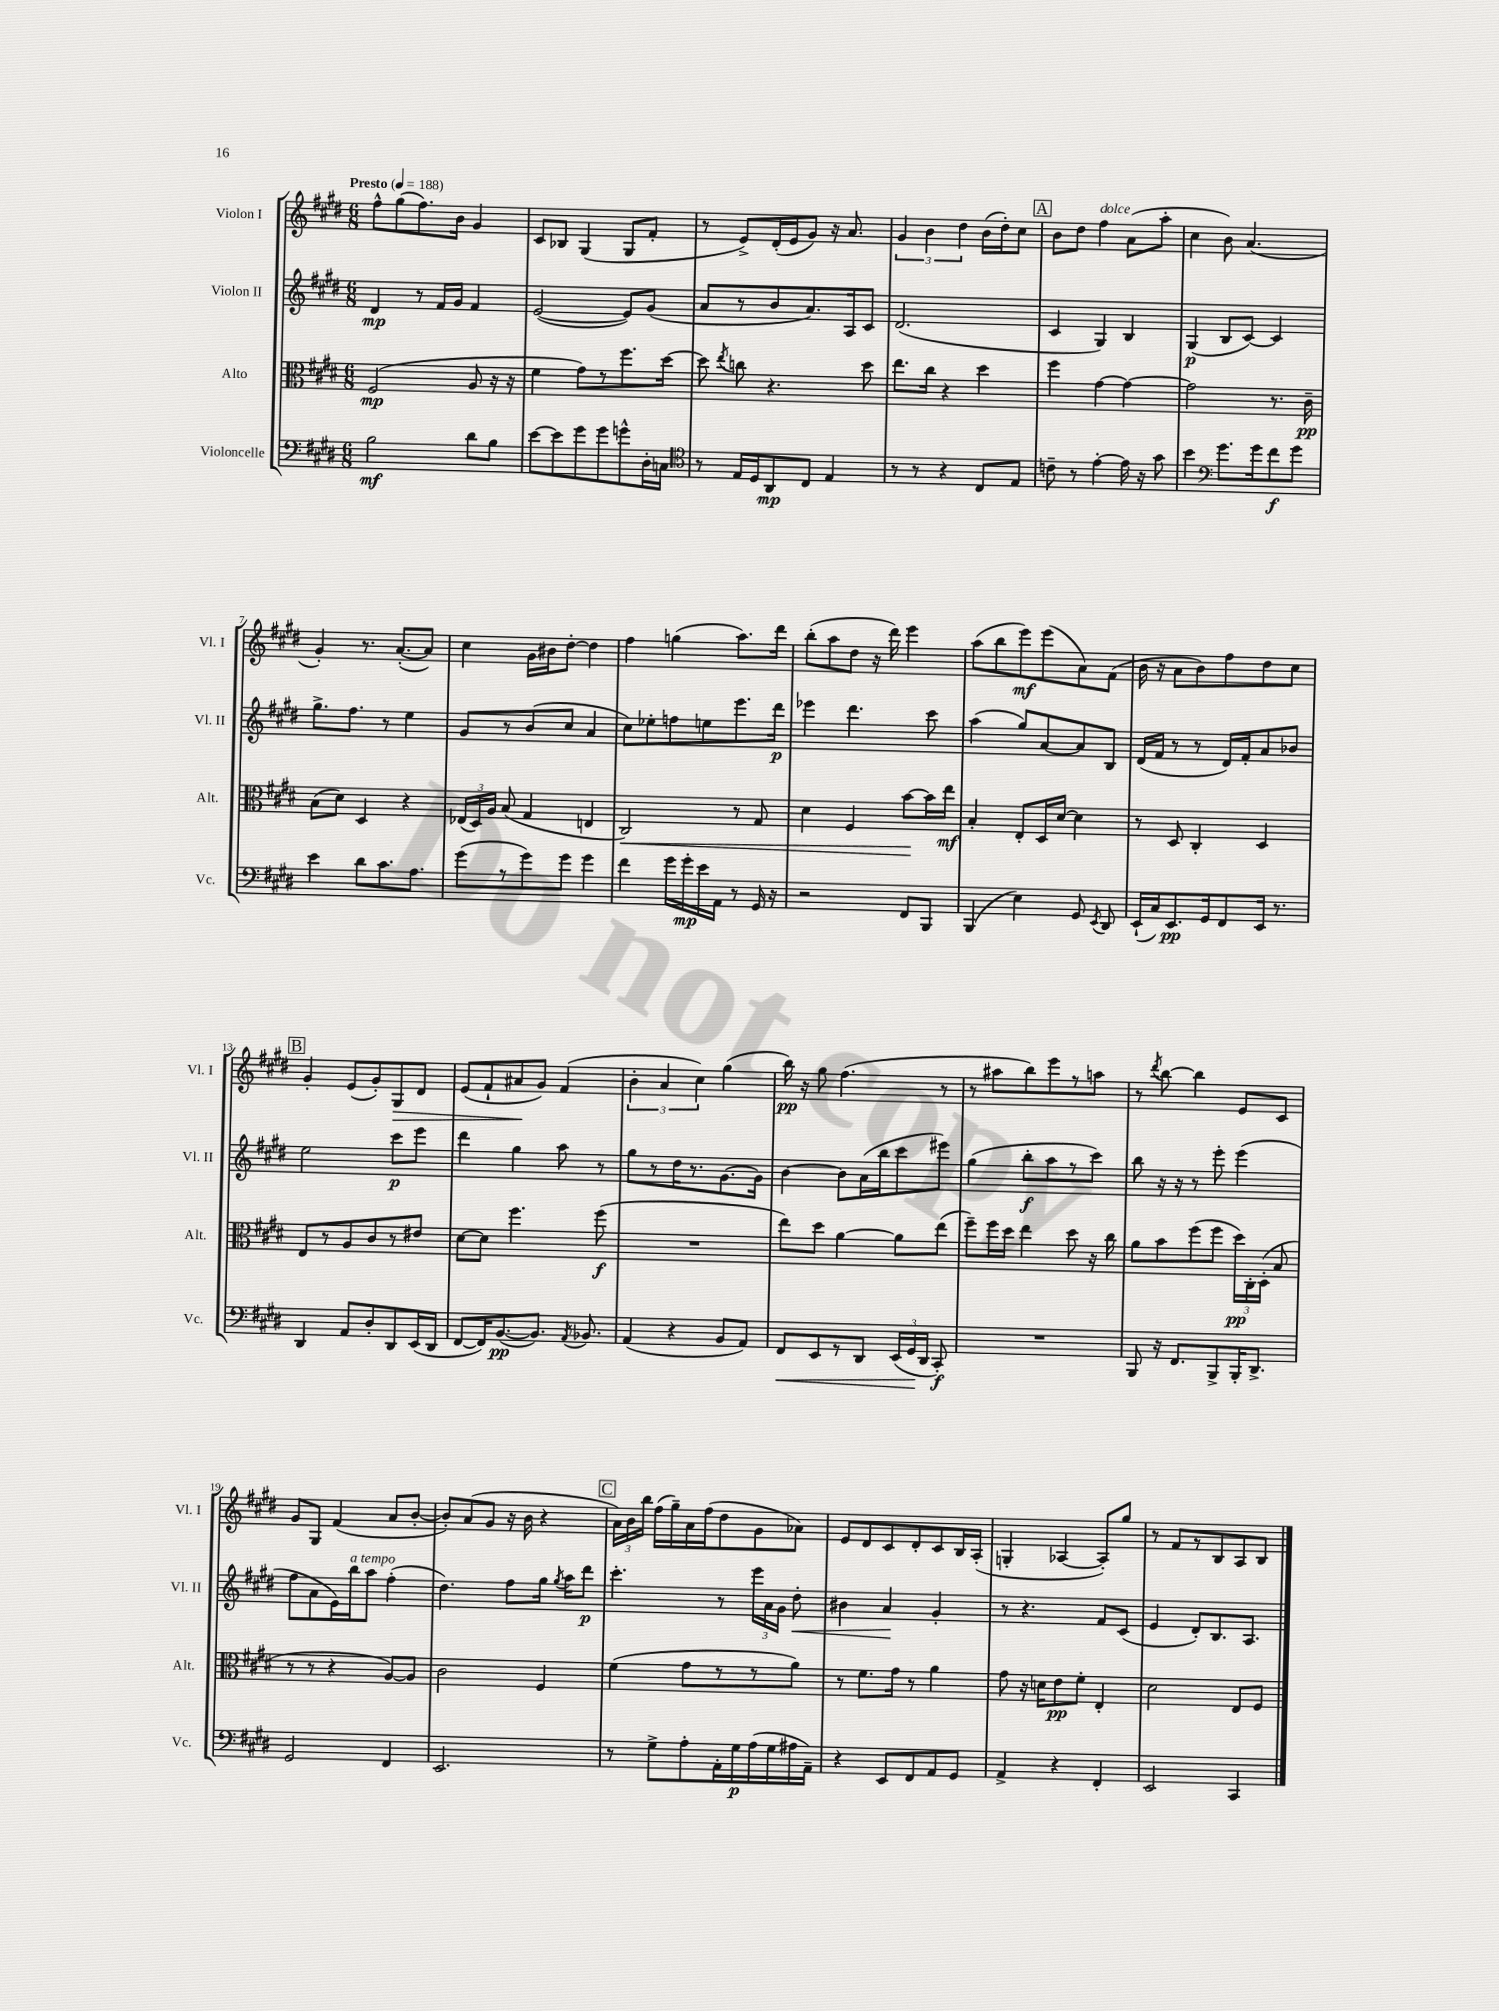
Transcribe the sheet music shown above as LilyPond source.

<<
\new StaffGroup <<
\new Staff = "s0" \with { instrumentName = "Violon I" shortInstrumentName = "Vl. I" } {
    \clef treble \key e \major \numericTimeSignature \time 6/8 \tempo "Presto" 4 = 188
    \autoBeamOff fis''8[-^ gis''8( fis''8.) b'16] gis'4 |
    cis'8[ bes8] gis4( gis8[ fis'8]-. |
    r8 e'8[->) dis'16-.( e'16 gis'8]) r16 a'8. |
    \tuplet 3/2 { gis'4 b'4 dis''4 } b'16[( dis''16-.) cis''8] |
    \mark \markup { \box "A" } b'8[ dis''8] fis''4^\markup { \italic "dolce" } a'8[( a''8]-. |
    cis''4 b'8) a'4.( |
    gis'4-.) r8. a'8.[~-.( a'8]) |
    cis''4 gis'16[ bis'16 dis''8]~-. dis''4 |
    fis''4 g''4( a''8.[) dis'''16] |
    b''8[-.( a''8 dis''8] r16 dis'''16) e'''4 |
    a''8[( b''8 e'''8\mf) e'''8( a'8) fis'8]( |
    b'16 r16 a'8[ b'8) fis''8 dis''8 cis''8] |
    \mark \markup { \box "B" } gis'4-. e'8[( gis'8-.) gis8\> dis'8] |
    e'8[( fis'8-! ais'8\! gis'8]) fis'4( |
    \tuplet 3/2 { b'4-. a'4 cis''4) } gis''4( |
    b''16\pp) r16 gis''8 fis''4.( r8 |
    r8 ais''8[ b''8) e'''8 r8 a''8] |
    r8 \acciaccatura { dis'''8 } b''8~ b''4 e'8[ cis'8] |
    gis'8[ gis8] fis'4( a'8[ b'8]~-. |
    b'8[-.) a'8( gis'8] r16 b'16 r4 |
    \mark \markup { \box "C" } \tuplet 3/2 { a'16[) b'16 b''16] } fis''16[( gis''16--) a'16 fis''16( dis''8 gis'8 aes'8]) |
    e'8[ dis'8 cis'8 dis'8-. cis'8 b16 a16]-.( |
    g4-. aes4~ aes8[-.) gis''8] |
    r8 fis'8[ r8 b8 a8 b8] \bar "|." |
}
\new Staff = "s1" \with { instrumentName = "Violon II" shortInstrumentName = "Vl. II" } {
    \clef treble \key e \major \numericTimeSignature \time 6/8
    \autoBeamOff dis'4\mp r8 fis'16[ gis'16] fis'4 |
    e'2~( e'8[) gis'8]( |
    a'8[ r8 b'8 a'8.) a16 cis'8] |
    dis'2.( |
    \mark \markup { \box "A" } cis'4 gis4) b4 |
    gis4\p( b8[ cis'8]~) cis'4 |
    gis''8.[-> fis''8.] r8 e''4 |
    gis'8[ r8 b'8( cis''8] a'4 |
    cis''8[) ees''8-. f''8 e''8 e'''8. dis'''16]\p |
    ees'''4 dis'''4. cis'''8 |
    a''4( gis''8[) a'8~ a'8 b8] |
    dis'16[( fis'16] r8 r8 dis'16[) fis'16-. a'8 bes'8] |
    \mark \markup { \box "B" } e''2 cis'''8[\p e'''8] |
    dis'''4 gis''4 a''8 r8 |
    gis''8[ r8 dis''16 r8. gis'8.~ gis'16] |
    b'4~ b'8[ a'16( b''16 cis'''8 eis'''8]) |
    gis''4( b''8[-.\f a''8 r8 cis'''8]) |
    b''8 r16 r16 r8 e'''8-. e'''4( |
    fis''8[ a'8 e'16) b''16^\markup { \italic "a tempo" } a''8] fis''4-.( |
    dis''4.) fis''8[ gis''16] \acciaccatura { gis''8 } a''16[ dis'''8]\p |
    \mark \markup { \box "C" } cis'''4.-. r8 \tuplet 3/2 { e'''16[ a'16 gis'16] } dis''8-.\< |
    bis'4 a'4\! gis'4-. |
    r8 r4. fis'8[ cis'8]( |
    e'4 dis'8[-.) b8. a8.] \bar "|." |
}
\new Staff = "s2" \with { instrumentName = "Alto" shortInstrumentName = "Alt." } {
    \clef alto \key e \major \numericTimeSignature \time 6/8
    \autoBeamOff fis2\mp( a8 r16 r16 |
    fis'4 gis'8[) r8 fis''8. dis''16]~ |
    dis''8 \acciaccatura { e''8 } c''8 r4. dis''8 |
    e''8.[ cis''16] r4 dis''4 |
    \mark \markup { \box "A" } fis''4 gis'4~ gis'4~ |
    gis'2 r8. cis'16--\pp |
    b8[( dis'8]) dis4 r4 |
    \tuplet 3/2 { ees16[( dis16) a16] } b8( gis4 e4 |
    cis2\<) r8 gis8 |
    dis'4 fis4 b'8[~\! b'16 e''16]\mf |
    b4-. e8[-. dis16 dis'16]~ dis'4 |
    r8 dis8 cis4-. dis4 |
    \mark \markup { \box "B" } e8[ r8 a8 cis'8 r8 eis'8] |
    dis'8[~ dis'8] fis''4. fis''8\f( |
    R2. |
    e''8[) dis''8] a'4~ a'8[ e''8]( |
    fis''8[--) fis''16 dis''16] e''4 dis''8 r16 cis''16 |
    a'8[ b'8 fis''8( fis''8] \tuplet 3/2 { dis''16[\pp) cis16-. dis16]-.( } b8 |
    r8 r8 r4 a8[~) a8] |
    cis'2 fis4 |
    \mark \markup { \box "C" } fis'4( gis'8[ r8 r8 a'8]) |
    r8 fis'8.[ gis'16] r8 a'4 |
    gis'8 r16 d'16[ e'8\pp fis'8]-. e4-. |
    dis'2 e8[ fis8] \bar "|." |
}
\new Staff = "s3" \with { instrumentName = "Violoncelle" shortInstrumentName = "Vc." } {
    \clef bass \key e \major \numericTimeSignature \time 6/8
    \autoBeamOff b2\mf dis'8[ b8] |
    e'8[~ e'8 gis'8 gis'8 g'8-^ dis16-. c16] |
    \clef tenor r8 e16[ dis16 a,8\mp cis8] e4 |
    r8 r8 r4 cis8[ e8] |
    \mark \markup { \box "A" } c'8-- r8 e'4~-. e'16 r16 gis'8 |
    b'4 \clef bass gis'8.[ gis'16 fis'8\f gis'8] |
    e'4 dis'8[ cis'8. a8.] |
    gis'8[( r8 gis'8) gis'8] gis'4 |
    fis'4 gis'16[ gis'16-.\mp e'16 a,16] r8 gis,16 r16 |
    r2 fis,8[ b,,8] |
    b,,4( e4) gis,8 \acciaccatura { e,8 } dis,8 |
    e,16[-!( cis16) e,8.\pp gis,16 fis,8 e,16] r8. |
    \mark \markup { \box "B" } dis,4 a,8[ dis8-. dis,8 e,16( dis,16] |
    fis,8[~ fis,16) b,8.~\pp( b,8.]) \acciaccatura { a,8 } bes,8. |
    a,4( r4 b,8[ a,8]) |
    fis,8[\< e,8 r8 dis,8] \tuplet 3/2 { e,16[( gis,16\! dis,16] } cis,8-.\f) |
    R2. |
    b,,8 r16 fis,8.[ b,,8-> b,,16-. dis,8.]-> |
    gis,2 fis,4 |
    e,2. |
    \mark \markup { \box "C" } r8 gis8[-> a8-. a,16-. gis16\p a16( gis16 ais16 a,16]--) |
    r4 e,8[ fis,8 a,8 gis,8] |
    a,4-> r4 fis,4-. |
    e,2 cis,4 \bar "|." |
}
>>
>>
